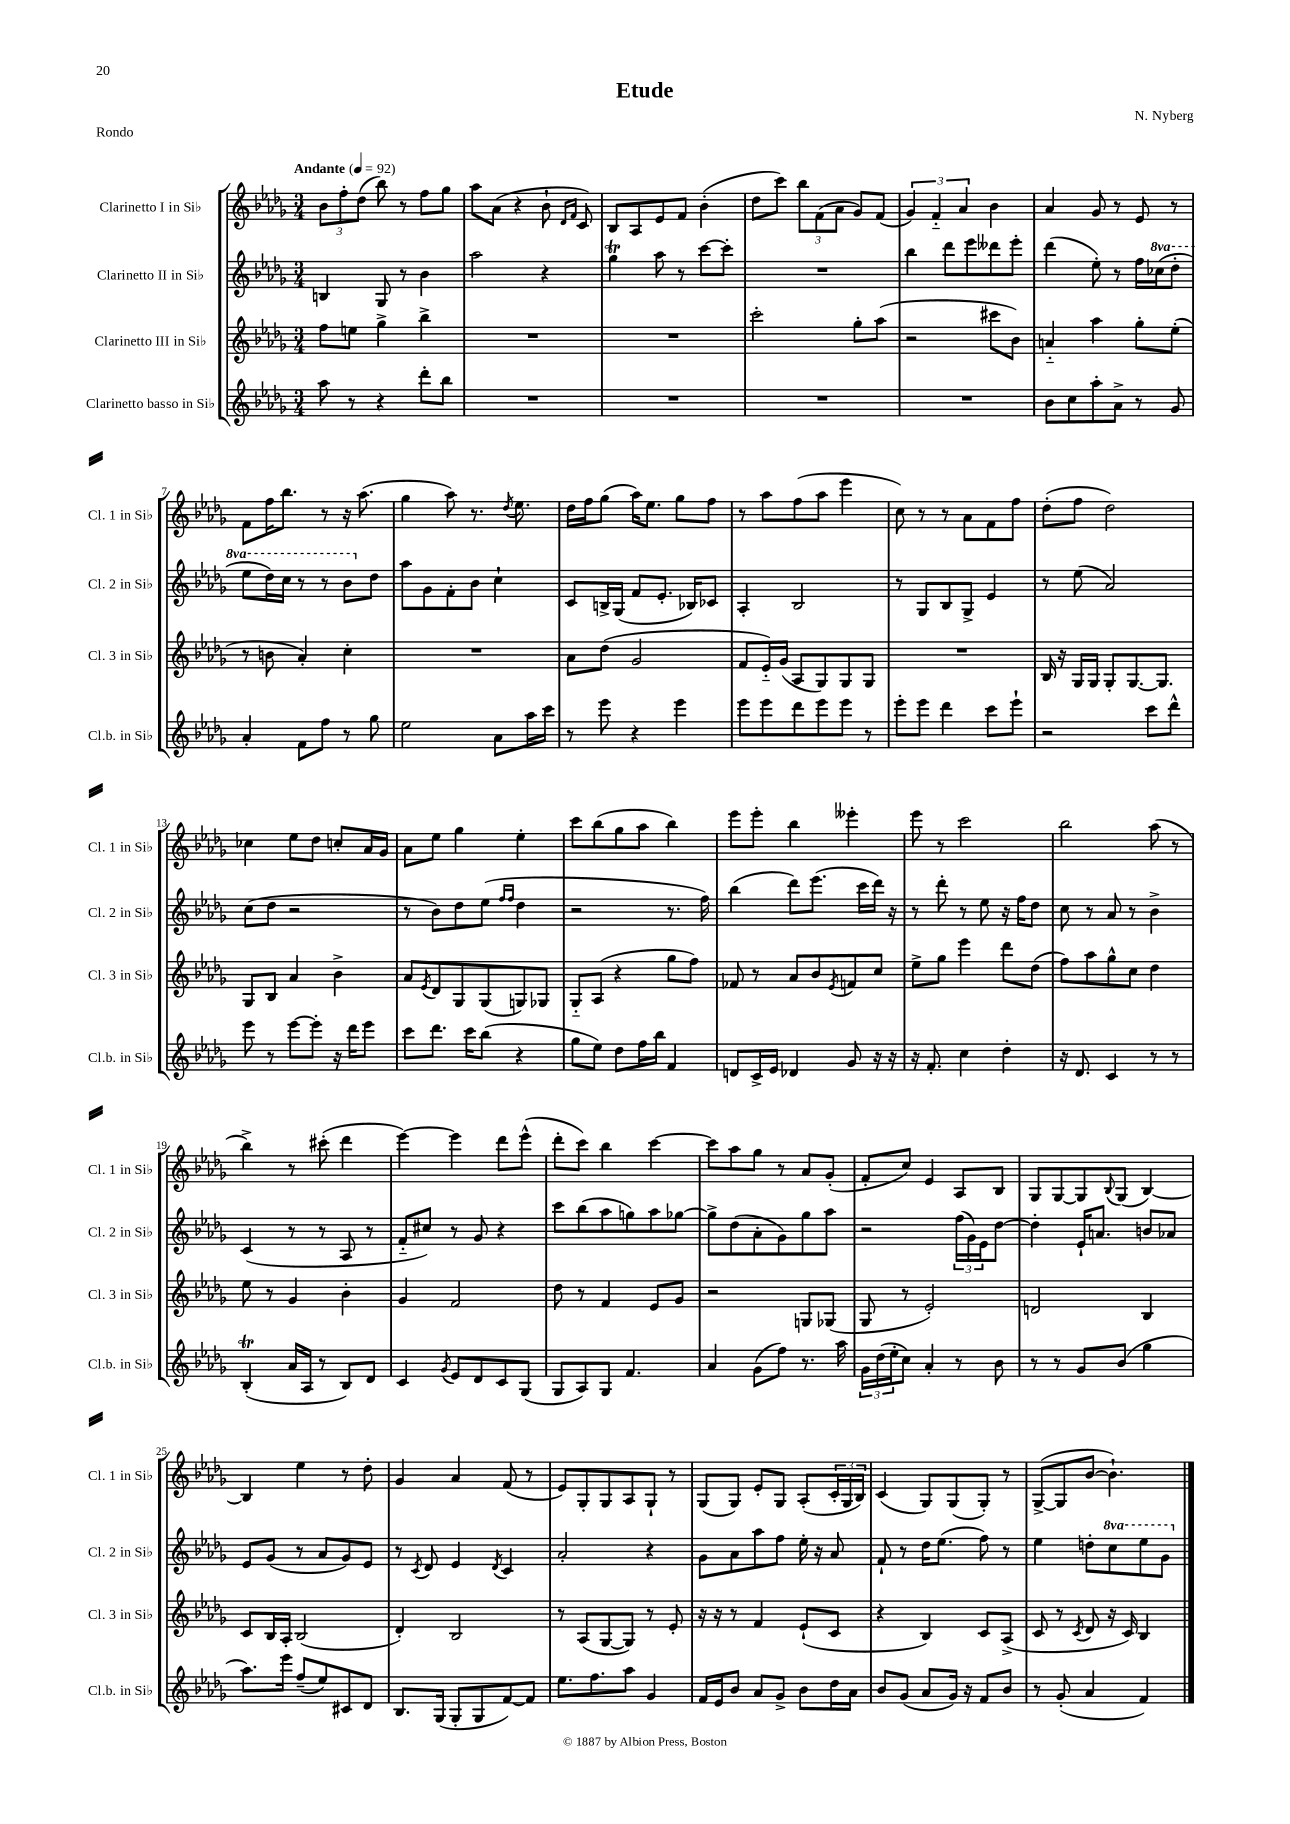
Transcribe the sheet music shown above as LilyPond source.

\header { title = "Etude" composer = "N. Nyberg" piece = "Rondo" }
<<
\new StaffGroup <<
\new Staff = "s0" \with { instrumentName = "Clarinetto I in Sib" shortInstrumentName = "Cl. 1 in Sib" } {
    \clef treble \key des \major \numericTimeSignature \time 3/4 \tempo "Andante" 4 = 92
    \tuplet 3/2 { bes'8 f''8-. des''8( } bes''8) r8 f''8 ges''8 |
    aes''8 aes'8( r4 bes'8-! \grace { des'16 f'16 } c'8) |
    bes8 aes8 ees'8 f'8 bes'4-.( |
    des''8 c'''8) \tuplet 3/2 { bes''8 f'8( aes'8 } ges'8) f'8( |
    \tuplet 3/2 { ges'4) f'4-_ aes'4 } bes'4 |
    aes'4 ges'8 r8 ees'8 r8 |
    f'8 f''16 bes''8. r8 r16 aes''8.( |
    ges''4 aes''8) r8. \acciaccatura { des''8 } ees''8. |
    des''16 f''16 ges''8( aes''16) ees''8. ges''8 f''8 |
    r8 aes''8 f''8( aes''8 ees'''4 |
    c''8) r8 r8 aes'8 f'8 f''8 |
    des''8-.( f''8 des''2) |
    ces''4 ees''8 des''8 c''8-. aes'16 ges'16 |
    aes'8 ees''8 ges''4 ees''4-. |
    c'''8 bes''8( ges''8 aes''8 bes''4) |
    ees'''8 ees'''8-. bes''4 eeses'''4-. |
    ees'''8 r8 c'''2 |
    bes''2 aes''8( r8 |
    bes''4->) r8 cis'''8-.( des'''4 |
    ees'''4~) ees'''4 des'''8 ees'''8-^( |
    des'''8-. c'''8) bes''4 c'''4~ |
    c'''8 aes''8 ges''8 r8 aes'8 ges'8-.( |
    f'8-. c''8) ees'4 aes8 bes8 |
    ges8 ges8~ ges8 \appoggiatura { bes8 } ges8( bes4~) |
    bes4 ees''4 r8 des''8-. |
    ges'4 aes'4 f'8( r8 |
    ees'8) ges8-. ges8 aes8 ges8-! r8 |
    ges8( ges8) ees'8-. ges8 aes8-.( \tuplet 3/2 { c'16-. ges16 bes16) } |
    c'4( ges8) ges8( ges8-.) r8 |
    ges8~->( ges8 bes'8~ bes'4.-!) \bar "|." |
}
\new Staff = "s1" \with { instrumentName = "Clarinetto II in Sib" shortInstrumentName = "Cl. 2 in Sib" } {
    \clef treble \key des \major \numericTimeSignature \time 3/4 \set Staff.ottavationMarkups = #ottavation-simple-ordinals
    b4 ges8 r8 bes'4 |
    aes''2 r4 |
    ges''4\trill aes''8 r8 c'''8~ c'''8-. |
    R2. |
    bes''4 des'''8 ees'''8 deses'''8 ees'''8-. |
    des'''4( ees''8-.) r8 f''16 \ottava #1 ces'''16( des'''8-. |
    ees'''8 des'''16) c'''16 r8 r8 bes''8 \ottava #0 des''8 |
    aes''8 ges'8 f'8-. bes'8 c''4-! |
    c'8 b16-> ges16( f'8 ees'8.-. bes16) ces'8 |
    aes4-. bes2 |
    r8 ges8 bes8 ges8-> ees'4 |
    r8 ees''8( aes'2) |
    c''8( des''8 r2 |
    r8 bes'8) des''8 ees''8( \grace { f''16 f''16 } des''4 |
    r2 r8. f''16) |
    bes''4( des'''8) ees'''8.( c'''16 des'''16) r16 |
    r8 des'''8-. r8 ees''8 r16 f''16 des''8 |
    c''8 r8 aes'8 r8 bes'4-> |
    c'4( r8 r8 aes8 r8 |
    f'8-_ cis''8) r8 ges'8 r4 |
    c'''8 bes''8( aes''8 g''8) aes''8 ges''8~ |
    ges''8-> des''8( aes'8-. ges'8) ges''8 aes''8 |
    r2 \tuplet 3/2 { f''16( ges'16) ees'16 } des''8~ |
    des''4-. ees'16-! a'8. b'8 aes'8 |
    ees'8 ges'8( r8 aes'8 ges'8) ees'8 |
    r8 \acciaccatura { c'8 } des'8 ees'4 \acciaccatura { des'8 } c'4 |
    aes'2-. r4 |
    ges'8 aes'8 aes''8 f''8 ees''16-. r16 aes'8 |
    f'8-! r8 des''16 ees''8.( f''8) r8 |
    ees''4 d''8-. \ottava #1 c'''8 ees'''8 ges''8 \ottava #0 \bar "|." |
}
\new Staff = "s2" \with { instrumentName = "Clarinetto III in Sib" shortInstrumentName = "Cl. 3 in Sib" } {
    \clef treble \key des \major \numericTimeSignature \time 3/4
    f''8 e''8 ges''4-> bes''4-> |
    R2. |
    R2. |
    c'''2-. ges''8-. aes''8( |
    r2 cis'''8 bes'8) |
    a'4-_ aes''4 ges''8-. ees''8-.( |
    r8 b'8 aes'4-.) c''4-. |
    R2. |
    aes'8 des''8( ges'2 |
    f'8 ees'16-_) ges'16( aes8 ges8) ges8 ges8 |
    R2. |
    bes16 r16 ges16 ges16 ges8-. ges8.~ ges8. |
    ges8 bes8 aes'4 bes'4-> |
    aes'8 \acciaccatura { ees'8 } des'8 ges8 ges8( g8) ges8 |
    ges8-_ aes8( r4 ges''8 f''8) |
    fes'8 r8 aes'8 bes'8 \acciaccatura { ees'8 } f'8 c''8 |
    ees''8-> ges''8 ees'''4 des'''8 des''8( |
    f''8) aes''8 ges''8-^ c''8 des''4 |
    ees''8 r8 ges'4 bes'4-. |
    ges'4 f'2 |
    des''8 r8 f'4 ees'8 ges'8 |
    r2 g8 ges8( |
    ges8 r8 ees'2-.) |
    d'2 bes4 |
    c'8 bes16 aes16-. bes2( |
    des'4-.) bes2 |
    r8 aes8( ges8~ ges8) r8 ees'8-. |
    r16 r16 r8 f'4 ees'8-!( c'8 |
    r4 bes4) c'8 aes8->( |
    c'8 r8 \acciaccatura { c'8 } des'8 r16 c'16) bes4 \bar "|." |
}
\new Staff = "s3" \with { instrumentName = "Clarinetto basso in Sib" shortInstrumentName = "Cl.b. in Sib" } {
    \clef treble \key des \major \numericTimeSignature \time 3/4
    aes''8 r8 r4 des'''8-. bes''8 |
    R2. |
    R2. |
    R2. |
    R2. |
    bes'8 c''8 aes''8-. aes'8-> r8 ges'8 |
    aes'4-. f'8 f''8 r8 ges''8 |
    ees''2 aes'8 aes''16 c'''16 |
    r8 ees'''8 r4 ees'''4 |
    ees'''8 ees'''8 des'''8 ees'''8 ees'''8 r8 |
    ees'''8-. ees'''8 des'''4 c'''8 ees'''8-! |
    r2 c'''8 des'''8-^ |
    ees'''8 r8 ees'''8~ ees'''8-. r16 des'''16 ees'''8 |
    c'''8 des'''8. c'''16 bes''8( r4 |
    ges''8 ees''8) des''8 f''16 bes''16 f'4 |
    d'8 c'16-> ees'16 des'4 ges'8 r16 r16 |
    r16 f'8.-. c''4 des''4-. |
    r16 des'8. c'4 r8 r8 |
    bes4-.\trill( aes'16 aes16 r8 bes8) des'8 |
    c'4 \acciaccatura { ges'8 } ees'8 des'8 c'8 ges8( |
    ges8 aes8) ges8 f'4. |
    aes'4 ges'8( f''8) r8. aes''16 |
    \tuplet 3/2 { ges'16 des''16( ees''16-. } c''8) aes'4-. r8 bes'8 |
    r8 r8 ges'8 bes'8( ges''4 |
    aes''8.) ees'''16 f''8--( ees''8) cis'8 des'8 |
    bes8. ges16( ges8-. ges8 f'8~) f'8 |
    ees''8. f''8. aes''8 ges'4 |
    f'16 ees'16 bes'8 aes'8 ges'8-> bes'8 des''16 aes'16 |
    bes'8 ges'8( aes'8 ges'16) r16 f'8 bes'8 |
    r8 ges'8-.( aes'4 f'4) \bar "|." |
}
>>
>>
